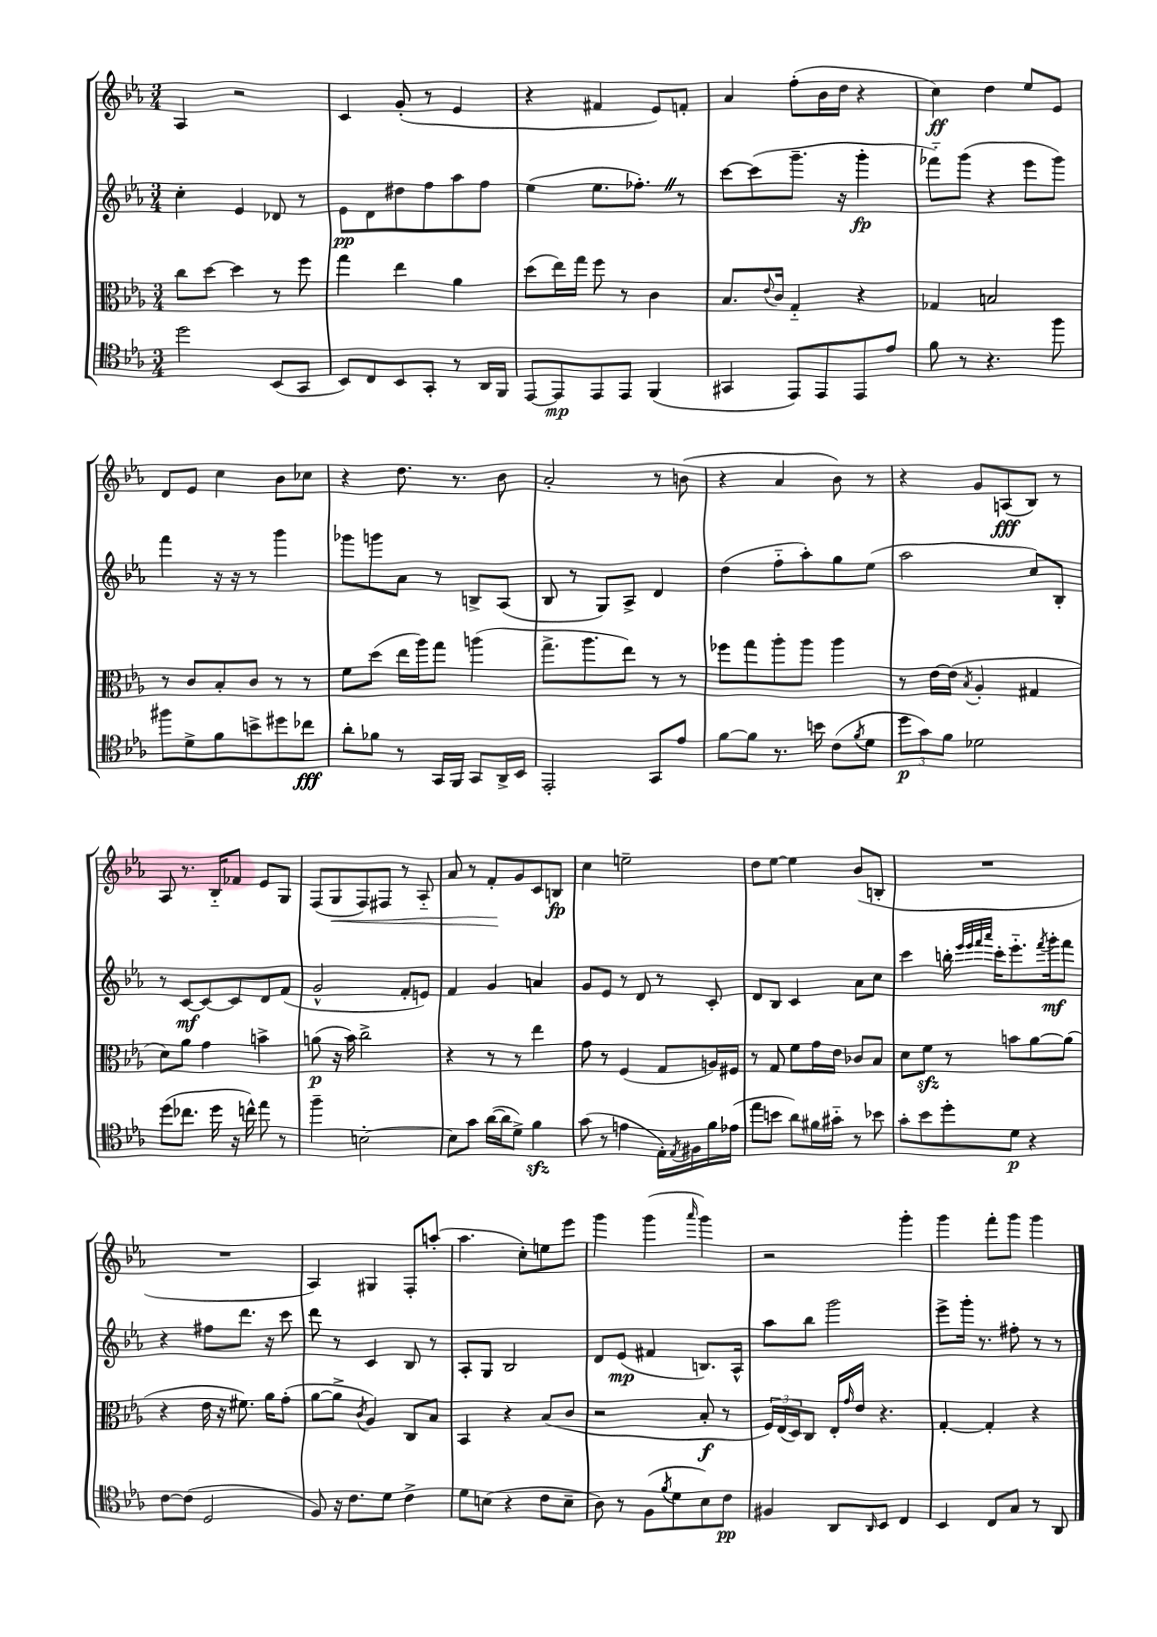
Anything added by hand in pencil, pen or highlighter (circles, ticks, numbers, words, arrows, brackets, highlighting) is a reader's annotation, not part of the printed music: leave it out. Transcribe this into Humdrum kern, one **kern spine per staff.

**kern	**dynam	**kern	**dynam	**kern	**dynam	**kern	**dynam
*part4	*part4	*part3	*part3	*part2	*part2	*part1	*part1
*staff4	*staff4	*staff3	*staff3	*staff2	*staff2	*staff1	*staff1
*clefC4	*	*clefC3	*	*clefG2	*	*clefG2	*
*k[b-e-a-]	*	*k[b-e-a-]	*	*k[b-e-a-]	*	*k[b-e-a-]	*
*M3/4	*	*M3/4	*	*M3/4	*	*M3/4	*
=15	=15	=15	=15	=15	=15	=15	=15
2dd\	.	8cc\L	.	4cc'\	.	4A-/	.
.	.	[8dd\J	.	.	.	.	.
.	.	4dd\]	.	4e-/	.	2r	.
(8BB-/L	.	8r	.	8d-X/	.	.	.
8GG/J	.	8ff\	.	8r	.	.	.
=16	=16	=16	=16	=16	=16	=16	=16
8BB-/L)	.	4gg\	.	8e-\L	pp	4c/	.
8C/	.	.	.	8d\	.	.	.
8BB-/	.	4ee-\	.	8dd#X\	.	(8g'/	.
8GG'/J	.	.	.	8ff\	.	8r	.
8r	.	4a-\	.	8aa-\	.	4e-/	.
16AA-/LL	.	.	.	8ff\J	.	.	.
16FF/JJ	.	.	.	.	.	.	.
=17	=17	=17	=17	=17	=17	=17	=17
[8EE-/L	.	(8dd\L	.	(4ee-\	.	4r	.
8EE-/]	mp	16ee-\L)	.	.	.	.	.
.	.	16gg\JJ	.	.	.	.	.
8EE-/	.	8ff\	.	8.ee-\L	.	4f#X/	.
8EE-/J	.	8r	.	.	.	.	.
.	.	.	.	8.ff-X'Z\J)	.	.	.
(4FF/	.	4c\	.	.	.	8e-/L)	.
.	.	.	.	8r	.	8fn'/J	.
=18	=18	=18	=18	=18	=18	=18	=18
4GG#X/	.	8.B-/L	.	[8ccc\L	.	4a-/	.
.	.	.	.	(8ccc\]	.	.	.
.	.	8qqe-/	.	.	.	.	.
.	.	16c/Jk	.	.	.	.	.
8EE-/L)	.	4G/	.	8.ggg~\J	.	(8ff'\L	.
8EE-/	.	.	.	.	.	16b-\L	.
.	.	.	.	16r	.	16dd\JJ	.
8EE-/	.	4r	.	4ggg'\	fp	4r	.
8e-/J	.	.	.	.	.	.	.
=19	=19	=19	=19	=19	=19	=19	=19
8f\	.	4G-X/	.	8fff-X\L)	.	4cc\)	ff
8r	.	.	.	(8ggg\J	.	.	.
4.r	.	2Bn/	.	4r	.	4dd\	.
.	.	.	.	8eee-\L	.	8ee-/L	.
8ff\	.	.	.	8ggg\J)	.	8e-/J	.
!!LO:LB:g=z
=20	=20	=20	=20	=20	=20	=20	=20
8ff#X\L	.	8r	.	4fff\	.	8d/L	.
8d^\	.	8c/L	.	.	.	8e-/J	.
8f\	.	8B-'/	.	16r	.	4cc\	.
.	.	.	.	16r	.	.	.
8bn^\	.	8c/J	.	8r	.	.	.
8dd#X\	.	8r	.	4ggg\	.	8b-\L	.
8cc-X\J	fff	8r	.	.	.	8cc-X\J	.
=21	=21	=21	=21	=21	=21	=21	=21
8a-'\L	.	8f\L	.	8ggg-X\L	.	4r	.
8f-X\J	.	(8dd\J	.	8gggn\	.	.	.
8r	.	16ee-\LL	.	8a-\J	.	8.dd\	.
.	.	16aa-\J)	.	.	.	.	.
16GG/LL	.	8gg\J	.	8r	.	.	.
16FF/JJ	.	.	.	.	.	8.r	.
8GG/L	.	(4aan\	.	8Bn^/L	.	.	.
16AA-^/L	.	.	.	(8A-/J	.	8b-\	.
16BB-/JJ	.	.	.	.	.	.	.
=22	=22	=22	=22	=22	=22	=22	=22
2EE-'/	.	8.gg^\L	.	8B-/	.	2a-'/	.
.	.	.	.	8r	.	.	.
.	.	8.aa-\	.	.	.	.	.
.	.	.	.	8G/L)	.	.	.
.	.	8ee-\J)	.	8A-^/J	.	.	.
8GG/L	.	8r	.	4d/	.	8r	.
8e-/J	.	8r	.	.	.	(8bn\	.
=23	=23	=23	=23	=23	=23	=23	=23
[8f\L	.	8ff-X\L	.	(4dd\	.	4r	.
8f\J]	.	8gg\	.	.	.	.	.
8.r	.	8aa-'\	.	8ff\L	.	4a-/	.
.	.	8aa-\J	.	8aa-'\)	.	.	.
16bn\	.	.	.	.	.	.	.
(8c\L	.	4aa-\	.	8gg\	.	8b-\)	.
8qf/	.	.	.	.	.	.	.
8d\J	.	.	.	(8ee-\J	.	8r	.
=24	=24	=24	=24	=24	=24	=24	=24
12dd\L	p	8r	.	2aa-\	.	4r	.
12g\)	.	.	.	.	.	.	.
.	.	[16e-\LL	.	.	.	.	.
12f\J	.	.	.	.	.	.	.
.	.	(16e-\JJ]	.	.	.	.	.
.	.	8qB-/	.	.	.	.	.
2d-X\	.	4A-'/	.	.	.	8g/L	.
.	.	.	.	.	.	(8An/	fff
.	.	4G#X/	.	8cc/L)	.	8B-/J)	.
.	.	.	.	8B-'/J	.	8r	.
!!LO:LB:g=z
=25	=25	=25	=25	=25	=25	=25	=25
(8dd\L	.	8d\L)	.	8r	.	8A-/	.
8.cc-X\J	.	8a-\J	.	[8c/L	mf	8.r	.
.	.	4g\	.	8c/_	.	.	.
16dd\	.	.	.	.	.	16B-/KL	.
16r	.	.	.	8c/]	.	8f-X/J	.
16ccn^^\)	.	.	.	.	.	.	.
8ee-\	.	4bn^\	.	8d/	.	8e-/L	.
8r	.	.	.	(8f/J	.	8G/J	.
=26	=26	=26	=26	=26	=26	=26	=26
4ff~\	.	(8an\	p	2g^^/	.	(8F/L	.
!	!	!	!	!	!	!	!LO:HP:b
.	.	16r	.	.	.	8G/	<
.	.	16b-\)	.	.	.	.	.
[2Bn'\	.	2cc^\	.	.	.	8F/)	.
.	.	.	.	.	.	8F#X/J	.
.	.	.	.	8f'/L	.	8r	.
.	.	.	.	8en/J)	.	8A-/	.
=27	=27	=27	=27	=27	=27	=27	=27
8B\L]	.	4r	.	4f/	.	8a-/	.
8g\J	.	.	.	.	.	8r	.
([16a-\LL	.	8r	.	4g/	.	8f'/L	.
16a-\J]	.	.	.	.	.	.	.
8d^\J)	.	8r	.	.	.	8g/	[
4fzz\	.	4ee-\	.	4an/	.	8c/	.
.	.	.	.	.	.	8Bn/J	fp
=28	=28	=28	=28	=28	=28	=28	=28
(8g\	.	8g\	.	8g/L	.	4cc\	.
8r	.	8r	.	8e-/J	.	.	.
4en\	.	(4F/	.	8r	.	2een~\	.
.	.	.	.	8d/	.	.	.
16E-'\LL)	.	8G/L	.	8r	.	.	.
8qE-/	.	.	.	.	.	.	.
16F#X\	.	.	.	.	.	.	.
16f\	.	16An/L)	.	8c'/	.	.	.
(16e-X\JJ	.	16F#X/JJ	.	.	.	.	.
=29	=29	=29	=29	=29	=29	=29	=29
8ee-\L	.	8r	.	8d/L	.	8dd\L	.
8bn\J	.	8G/	.	8B-/J	.	[8ee-\J	.
8a-\L)	.	8f\L	.	4c/	.	4ee-\]	.
16f#X\L	.	16g\L	.	.	.	.	.
16g#X\JJ	.	16e-\JJ	.	.	.	.	.
8r	.	8c-X/L	.	8a-\L	.	(8b-/L	.
8b-X\	.	8B-/J	.	8cc\J	.	8Bn'/J	.
=30	=30	=30	=30	=30	=30	=30	=30
8g'\L	.	8d\L	.	4ccc\	.	2.r	.
8b-\	.	8fzz\J	.	.	.	.	.
8dd'\	.	8r	.	16bbn'\	.	.	.
.	.	.	.	32qqeee-/LLL	.	.	.
.	.	.	.	32qqeee-/	.	.	.
.	.	.	.	32qqfff/	.	.	.
.	.	.	.	32qqaaa-/JJJ	.	.	.
.	.	.	.	16ccc'\KL	.	.	.
8d\J	p	8bn\L	.	8.eee-\	.	.	.
4r	.	[8a-\	.	.	.	.	.
.	.	.	.	8qfff/	.	.	.
.	.	.	.	16ggg'\k	mf	.	.
.	.	(8a-\J]	.	8fff\J	.	.	.
!!LO:LB:g=z
=31	=31	=31	=31	=31	=31	=31	=31
[8c\L	.	4r	.	4r	.	2.r	.
(8c\J]	.	.	.	.	.	.	.
2D/	.	16e-\	.	8ff#X\L	.	.	.
.	.	16r	.	.	.	.	.
.	.	8.f#X\)	.	8.ddd\J	.	.	.
.	.	16a-\KL	.	16r	.	.	.
.	.	(8g'\J	.	8ccc\	.	.	.
=32	=32	=32	=32	=32	=32	=32	=32
8F/)	.	[8a-\L	.	8ddd\	.	4A-/)	.
16r	.	8a-^\J]	.	8r	.	.	.
8.c\L	.	.	.	.	.	.	.
.	.	8qc/	.	.	.	.	.
.	.	4A-/)	.	4c/	.	4G#X/	.
8d\J	.	.	.	.	.	.	.
4c^\	.	8C/L	.	8B-/	.	8F'/L	.
.	.	8B-/J	.	8r	.	(8aan'/J	.
=33	=33	=33	=33	=33	=33	=33	=33
8d\L	.	4BB-/	.	8A-'/L	.	4.aa-\	.
(8Bn\J	.	.	.	8G/J	.	.	.
4r	.	4r	.	2B-/	.	.	.
.	.	.	.	.	.	8cc'\L)	.
8c\L	.	(8B-/L	.	.	.	8een\	.
8B~\J	.	8c/J	.	.	.	8eee-\J	.
=34	=34	=34	=34	=34	=34	=34	=34
8A-\)	.	2r	.	8d/L	.	4ggg\	.
8r	.	.	.	(8e-/J	mp	.	.
(8F\L	.	.	.	4f#X/	.	(4ggg\	.
8qf/	.	.	.	.	.	.	.
8d\	.	.	.	.	.	.	.
.	.	.	.	.	.	16qqaaa-/	.
8B-\)	.	8B-'/	f	8.Bn/L)	.	4ggg\)	.
8c\J	pp	8r	.	.	.	.	.
.	.	.	.	16A-^^/Jk	.	.	.
=35	=35	=35	=35	=35	=35	=35	=35
4F#X/	.	24F/LL)	.	8aa-\L	.	2r	.
.	.	(24E-/	.	.	.	.	.
.	.	24D/J)	.	.	.	.	.
.	.	8C/J	.	8bb-\J	.	.	.
8AA-/L	.	16E-'/LL	.	2ggg\	.	.	.
.	.	16qqg/	.	.	.	.	.
.	.	16e-/JJ	.	.	.	.	.
16qqAA-/	.	.	.	.	.	.	.
8BB-/J	.	4.r	.	.	.	.	.
4C/	.	.	.	.	.	4ggg'\	.
=36	=36	=36	=36	=36	=36	=36	=36
4BB-/	.	[4G'/	.	8eee-^\L	.	4ggg\	.
.	.	.	.	16ggg'\Jk	.	.	.
.	.	.	.	8.r	.	.	.
8C/L	.	4G'/]	.	.	.	8fff'\L	.
8G/J	.	.	.	8ff#X'\	.	8ggg\J	.
8r	.	4r	.	8r	.	4ggg\	.
8AA-/	.	.	.	8r	.	.	.
==	==	==	==	==	==	==	==
*-	*-	*-	*-	*-	*-	*-	*-
